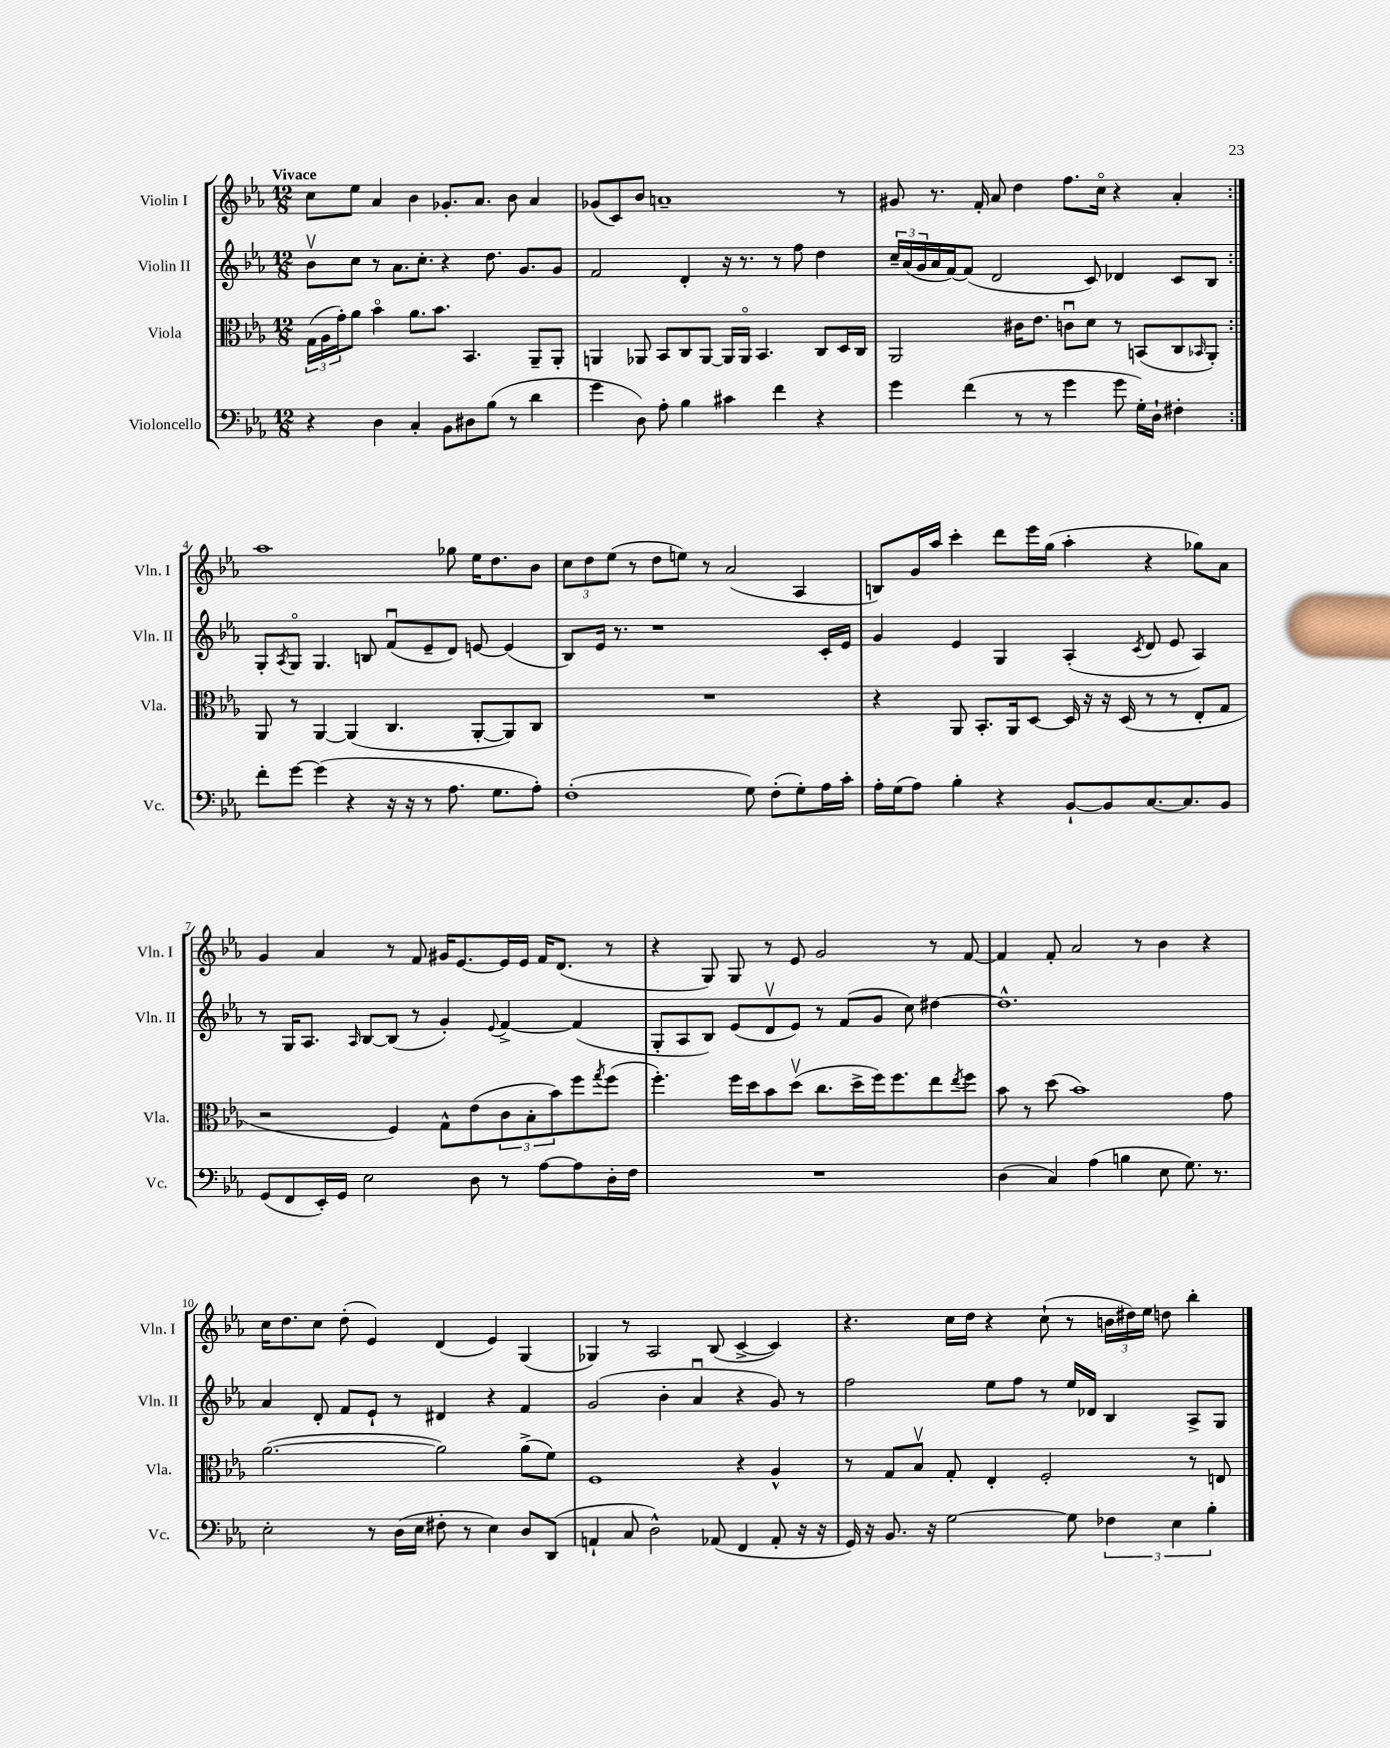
<<
\new StaffGroup <<
\new Staff = "s0" \with { instrumentName = "Violin I" shortInstrumentName = "Vln. I" } {
    \clef treble \key ees \major \numericTimeSignature \time 12/8 \tempo "Vivace"
    \repeat volta 2 { c''8 ees''8 aes'4 bes'4 ges'8.-. aes'8. bes'8 aes'4 |
    ges'8( c'8) bes'8 a'1-- r8 |
    gis'8 r8. f'16-. aes'8 d''4 f''8. c''16\flageolet r4 aes'4-. | }
    aes''1 ges''8 ees''16 d''8. bes'8 |
    \tuplet 3/2 { c''8 d''8 ees''8( } r8 d''8 e''8) r8 aes'2( aes4 |
    b8) g'16 aes''16 c'''4-. d'''8 ees'''16 g''16( aes''4-. r4 ges''8) aes'8 |
    g'4 aes'4 r8 f'8 gis'16 ees'8.~ ees'16 ees'16 f'16 d'8.( r8 |
    r4 g8) g8 r8 ees'8 g'2 r8 f'8~ |
    f'4 f'8-. aes'2 r8 bes'4 r4 |
    c''16 d''8. c''8 d''8-.( ees'4) d'4( ees'4) g4( |
    ges4) r8 aes2 bes8( c'4~-> c'4) |
    r4. c''16 d''16 r4 c''8-!( r8 \tuplet 3/2 { b'16 dis''16) ees''16 } d''8 bes''4-. \bar "|." |
}
\new Staff = "s1" \with { instrumentName = "Violin II" shortInstrumentName = "Vln. II" } {
    \clef treble \key ees \major \numericTimeSignature \time 12/8
    \repeat volta 2 { bes'8\upbow c''8 r8 aes'8. c''8.-. r4 d''8. g'8. g'8 |
    f'2 d'4-. r16 r8. r8 f''8 d''4 |
    \tuplet 3/2 { c''16-- aes'16( g'16 } aes'16 f'16~) f'8( d'2 c'8) des'4 c'8 bes8 | }
    g8-. \acciaccatura { aes8 } g8\flageolet g4. b8 f'8\downbow( ees'8-- d'8) e'8~ e'4( |
    bes8) ees'16 r8. r1 c'16-. ees'16 |
    g'4 ees'4 g4 aes4-.( \acciaccatura { c'8 } d'8 ees'8 aes4) |
    r8 g16 aes8. \grace { aes16 } bes8~ bes8( r8 g'4-.) \appoggiatura { ees'8 } f'4~-> f'4( |
    g8-. aes8 bes8) ees'8( d'8\upbow ees'8) r8 f'8( g'8 c''8) dis''4~ |
    dis''1.-^ |
    aes'4 d'8-. f'8 ees'8-! r8 dis'4 r4 f'4 |
    g'2( bes'4-. aes'4\downbow r4 g'8) r8 |
    f''2 ees''8 f''8 r8 ees''16 des'16 bes4 aes8-> g8 \bar "|." |
}
\new Staff = "s2" \with { instrumentName = "Viola" shortInstrumentName = "Vla." } {
    \clef alto \key ees \major \numericTimeSignature \time 12/8
    \repeat volta 2 { \tuplet 3/2 { g16( aes16 g'16-.) } aes'8 bes'4\flageolet aes'8. bes'8. bes,4. aes,8-- aes,8-. |
    a,4 aes,8 bes,8 c8 aes,8~ aes,16 aes,16\flageolet bes,4. c8 d16 c16 |
    aes,2 cis'16 ees'8. c'8\downbow d'8 r8 b,8( c8 \grace { bes,16 } aes,8-.) | }
    aes,8 r8 aes,4~ aes,4( c4. aes,8~-. aes,8) c8 |
    R1. |
    r4 aes,8 bes,8.-. aes,16 d8~ d16 r16 r16 d16( r8 r8 ees8-. g8 |
    r2 f4) g8-^ ees'8( \tuplet 3/2 { c'8 bes8-. bes'8) } f''8 \acciaccatura { g''8 } f''8( |
    f''4.-.) f''16 d''16 bes'8 d''8\upbow( c''8. d''16-> f''16) f''8. ees''8 \acciaccatura { ees''8 } f''8 |
    bes'8 r8 d''8( bes'1) g'8 |
    aes'2.~( aes'2) aes'8->( f'8) |
    f1 r4 aes4-^ |
    r8 g8 bes8\upbow g8-. ees4-. f2-. r8 e8 \bar "|." |
}
\new Staff = "s3" \with { instrumentName = "Violoncello" shortInstrumentName = "Vc." } {
    \clef bass \key ees \major \numericTimeSignature \time 12/8
    \repeat volta 2 { r4 d4 c4-. bes,8 dis8 bes8( r8 d'4 |
    g'4 d8) aes8-. bes4 cis'4 f'4 r4 |
    g'4 f'4( r8 r8 g'4 g'8 g16-.) d16-! fis4-. | }
    f'8-. g'8~ g'4( r4 r16 r16 r8 aes8. g8. aes8-.) |
    f1-.( g8) f8-.( g8-.) aes16 c'16-. |
    aes16-. g16( aes8) bes4-. r4 bes,8~-! bes,8 c8.~ c8. bes,8 |
    g,8( f,8 ees,16-.) g,16 ees2 d8 r8 aes8~ aes8 d16-. f16 |
    R1. |
    d4( c4) aes4( b4 ees8 g8.) r8. |
    ees2-. r8 d16( ees16 fis8-. r8 ees4) d8 d,8( |
    a,4-! c8 d2-^) aes,8( f,4 aes,8-. r16 r16 |
    g,16) r16 bes,8. r16 g2~ g8 \tuplet 3/2 { fes4 ees4 bes4-. } \bar "|." |
}
>>
>>
